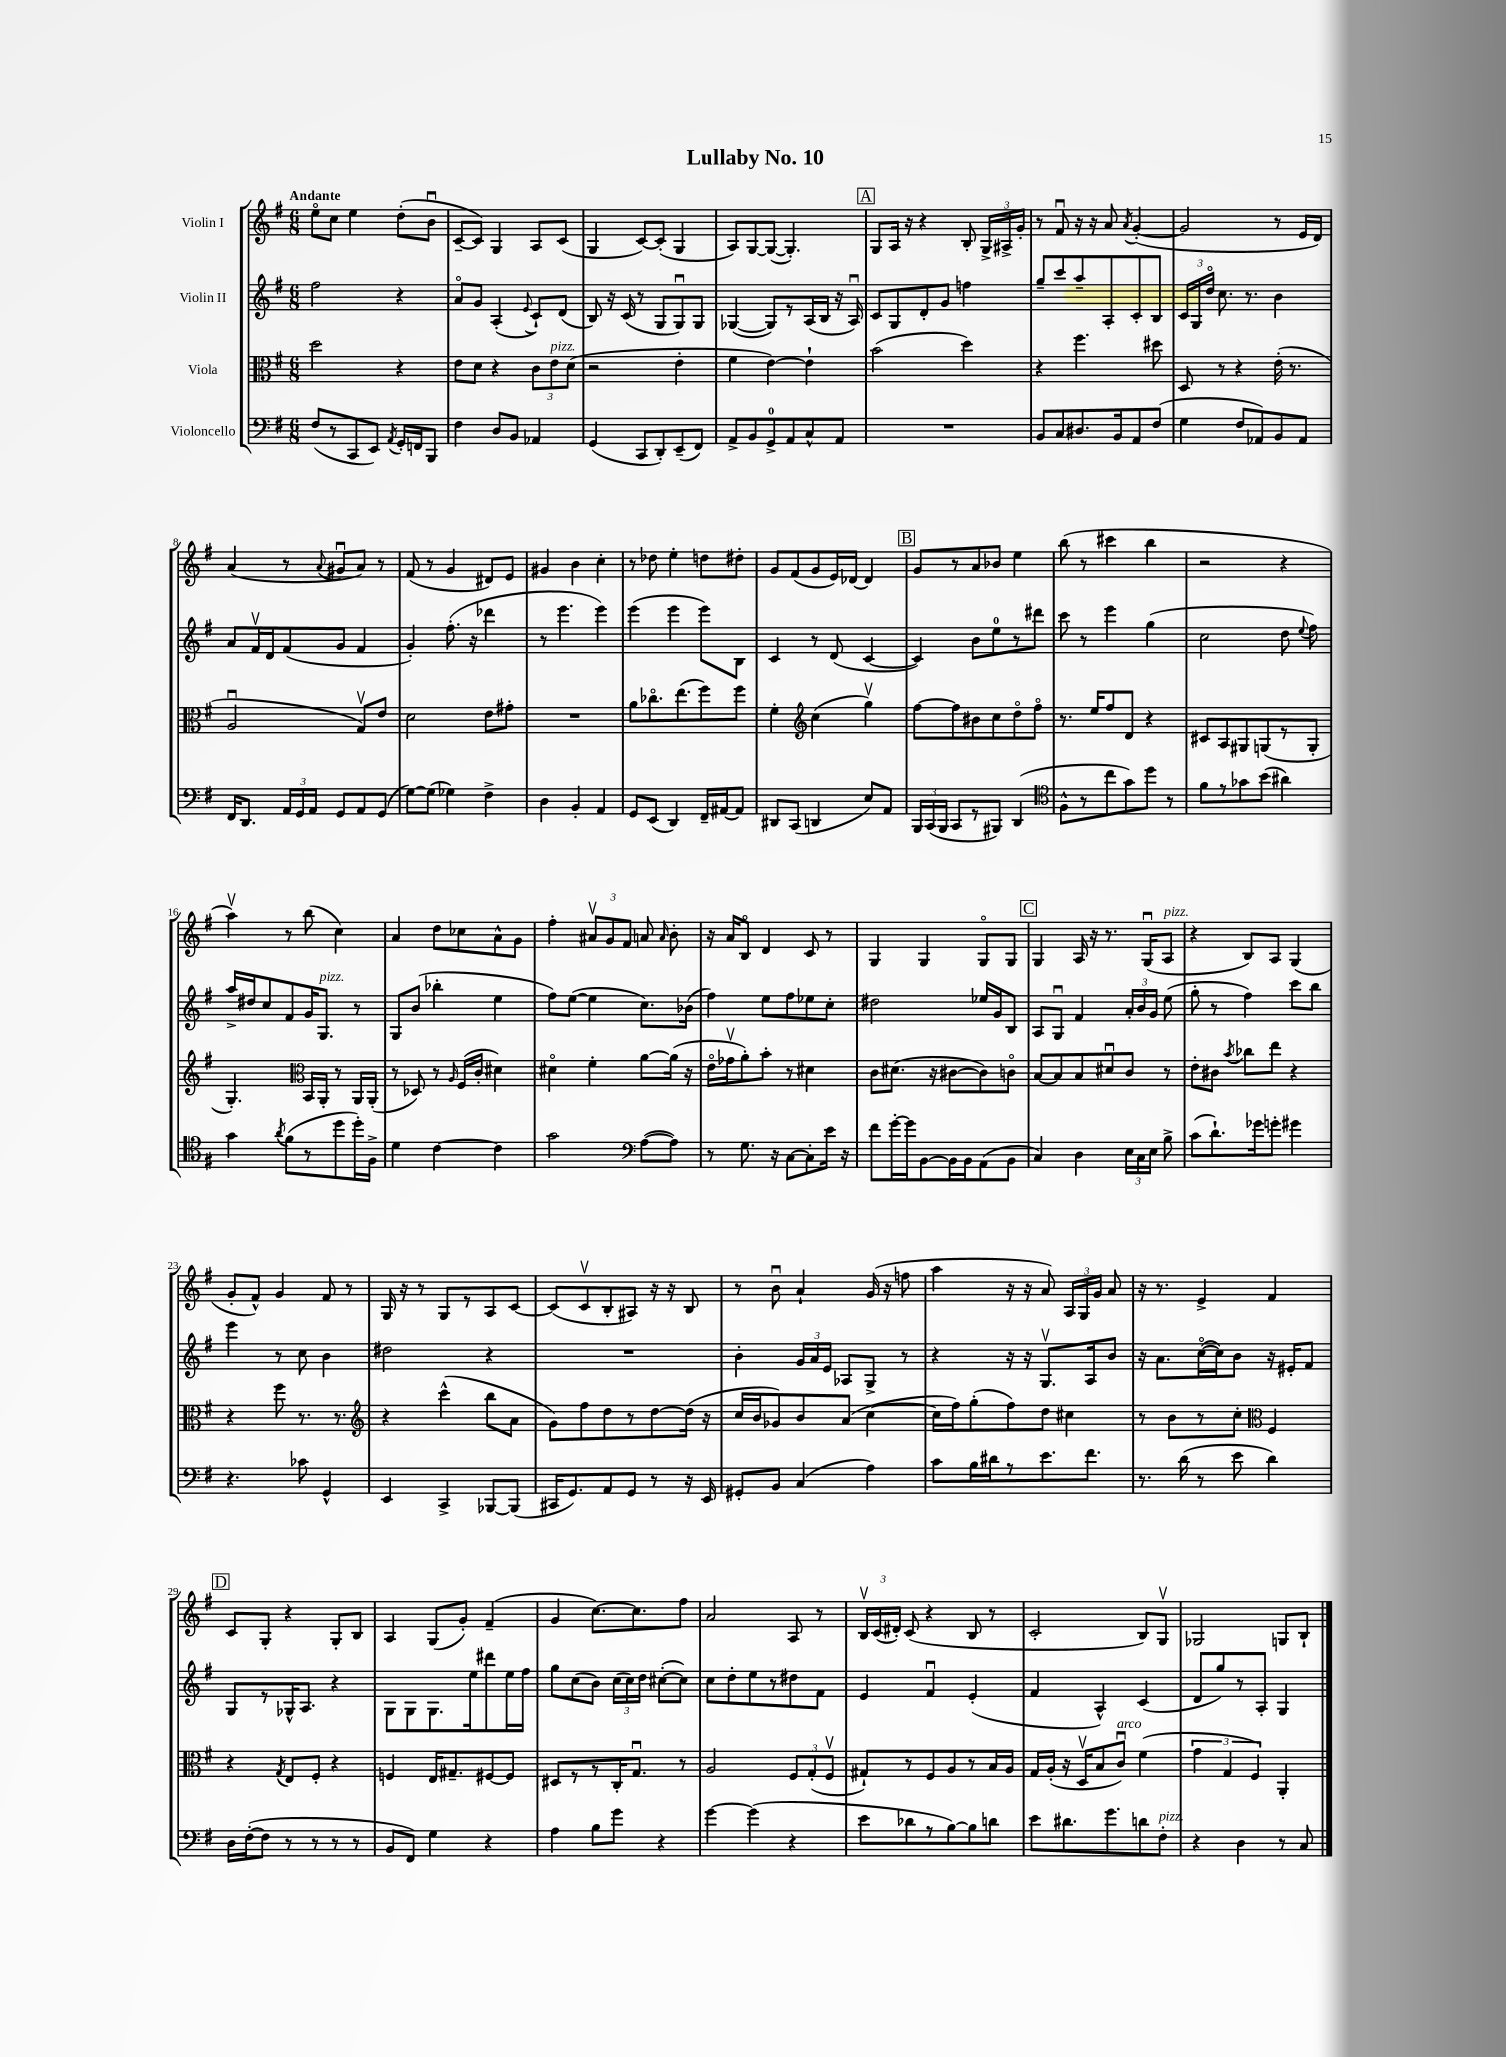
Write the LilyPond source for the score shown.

\header { title = "Lullaby No. 10" }
<<
\new StaffGroup <<
\new Staff = "s0" \with { instrumentName = "Violin I" } {
    \clef treble \key g \major \numericTimeSignature \time 6/8 \tempo "Andante"
    \autoBeamOff e''8[\flageolet c''8] e''4 d''8[-.( b'8]\downbow |
    c'8[~-- c'8]) g4 a8[ c'8]( |
    g4 c'8[~) c'8]-.( g4 |
    a8[) g8~ g8]~( g4.-.) |
    \mark \markup { \box "A" } g8[ a16] r16 r4 b8-. \tuplet 3/2 { g16[-> ais16-> g'16]-. } |
    r8 fis'8\downbow r16 r16 a'8 \acciaccatura { a'8 } g'4~-.( |
    g'2 r8 e'16[ d'16]) |
    a'4( r8 \appoggiatura { a'8 } gis'8[\downbow a'8]) r8 |
    fis'8( r8 g'4 dis'8[) e'8] |
    gis'4 b'4 c''4-. |
    r8 des''8 e''4-. d''8[ dis''8]-. |
    g'8[ fis'8( g'8 e'16) des'16]~ des'4 |
    \mark \markup { \box "B" } g'8[ r8 a'8 bes'8] e''4 |
    b''8( r8 cis'''4 b''4 |
    r2 r4 |
    a''4\upbow) r8 b''8( c''4) |
    a'4 d''8[ ces''8 a'8-^ g'8] |
    fis''4-. \tuplet 3/2 { ais'8[\upbow g'8 fis'8] } a'8 \grace { a'16 } b'8-. |
    r16 a'16[ b8]\flageolet d'4 c'8 r8 |
    g4 g4 g8[\flageolet g8] |
    \mark \markup { \box "C" } g4 a16 r16 r8. g16[\downbow( a8]^\markup { \italic "pizz." } |
    r4 b8[) a8] g4( |
    g'8[-. fis'8]-^) g'4 fis'8 r8 |
    g16 r16 r8 g8[ r8 a8 c'8]~ |
    c'8[( c'8\upbow b8-. ais8]) r16 r16 b8 |
    r8 b'8\downbow a'4-! g'16( r16 f''8 |
    a''4 r16 r16 a'8) \tuplet 3/2 { a16[ g16 g'16] } a'8 |
    r16 r8. e'4-> fis'4 |
    \mark \markup { \box "D" } c'8[ g8]-. r4 g8[-. b8] |
    a4 g8[( g'8]-.) fis'4--( |
    g'4 c''8.[~) c''8. fis''8] |
    a'2 a8 r8 |
    \tuplet 3/2 { b16[\upbow c'16( dis'16]-.) } c'8( r4 b8 r8 |
    c'2-. b8[) g8]\upbow |
    ges2 g8[ b8]-! \bar "|." |
}
\new Staff = "s1" \with { instrumentName = "Violin II" } {
    \clef treble \key g \major \numericTimeSignature \time 6/8
    \autoBeamOff fis''2 r4 |
    a'8[\flageolet g'8] a4-.( \appoggiatura { e'8 } c'8[-!) d'8]( |
    b8) r16 c'16( r8 g8[ g8\downbow) g8] |
    ges4~( ges8[) r8 a16( b16] r16 a16\downbow) |
    \mark \markup { \box "A" } c'8[ g8 d'8-. g'8] f''4 |
    g''8[-- c'''8 a''8-- a8-. c'8-. b8] |
    \tuplet 3/2 { c'16[ g16 d''16]\flageolet } c''8. r8. b'4 |
    a'8[ fis'16\upbow d'16 fis'8( g'8] fis'4 |
    g'4-.) fis''8.-.( r16 des'''4 |
    r8 e'''4. e'''4) |
    e'''4( e'''4 e'''8[) b8] |
    c'4 r8 d'8( c'4~ |
    \mark \markup { \box "B" } c'4) b'8[ e''8-0 r8 dis'''8] |
    c'''8 r8 e'''4 g''4( |
    c''2 d''8 \appoggiatura { e''8 } fis''8) |
    a''16[-> dis''16 c''8 fis'8 g'16 g8.]^\markup { \italic "pizz." } r8 |
    g8[ b'8]( bes''4-. e''4 |
    fis''8[) e''8]~( e''4 c''8.[) bes'16]( |
    fis''4) e''8[ fis''8 ees''8 c''8]-. |
    dis''2 ees''16[ g'16 b8] |
    \mark \markup { \box "C" } a8[ g8]\downbow fis'4 \tuplet 3/2 { a'16[-. b'16 g'16] } e''8( |
    g''8-. r8 fis''4) c'''8[ b''8] |
    e'''4 r8 c''8 b'4 |
    dis''2 r4 |
    R2. |
    b'4-. \tuplet 3/2 { g'16[ a'16 e'16] } aes8[ g8]-> r8 |
    r4 r16 r16 g8.[\upbow a16 b'8] |
    r16 a'8.[ c''16~\flageolet( c''16) b'8] r16 eis'16[-. fis'8] |
    \mark \markup { \box "D" } g8[ r8 ges16-^ a8.] r4 |
    g8[ g8 g8. e''16 dis'''8 e''16 fis''16] |
    g''8[ c''8( b'8]) \tuplet 3/2 { c''16[( c''16) d''16] } cis''8[~-.( cis''8]) |
    c''8[ d''8-. e''8 r8 dis''8 fis'8] |
    e'4 fis'4\downbow e'4-.( |
    fis'4 a4-^) c'4( |
    d'8[ g''8) r8 a8]-. g4 \bar "|." |
}
\new Staff = "s2" \with { instrumentName = "Viola" } {
    \clef alto \key g \major \numericTimeSignature \time 6/8
    \autoBeamOff d''2 r4 |
    e'8[ d'8] r4 \tuplet 3/2 { c'8[ e'8^\markup { \italic "pizz." } d'8]( } |
    r2 e'4-. |
    fis'4 e'4~) e'4-! |
    \mark \markup { \box "A" } b'2( d''4) |
    r4 fis''4. dis''8 |
    d8 r8 r4 e'16-.( r8. |
    a2\downbow g8[\upbow) e'8] |
    d'2 e'8[ gis'8]-. |
    R2. |
    a'8[ ces''8.\flageolet e''8.( fis''8) fis''8] |
    fis'4-. \clef treble c''4( g''4\upbow) |
    \mark \markup { \box "B" } fis''8[~ fis''8 bis'8 c''8 d''8\flageolet fis''8]\flageolet |
    r8. e''16[ fis''8 d'8] r4 |
    cis'8[ a8 gis8 g8( r8 g8]-. |
    g4.-.) \clef alto b,16[ a,16]-. r8 a,16[ a,16]-.( |
    r8 des8) r8 \grace { a16 } fis16[( c'16]-. dis'4) |
    dis'4\flageolet fis'4-. a'8[~ a'16]( r16 |
    e'16[\flageolet ges'16\upbow a'8-.) b'8]-. r8 dis'4 |
    c'8[ dis'8.]( r16 cis'8[~ cis'8) c'8]\flageolet |
    \mark \markup { \box "C" } b8[~ b8 b8 dis'8\downbow c'8] r8 |
    e'8[-. cis'8] \acciaccatura { b'8 } ces''8[ e''8] r4 |
    r4 fis''8 r8. r8. |
    \clef treble r4 c'''4-^( b''8[ a'8] |
    g'8[) fis''8 d''8 r8 d''8~ d''16]( r16 |
    c''16[ b'16 ges'8) b'8 a'8]( c''4~ |
    c''16[ fis''16) g''8-.( fis''8) d''8] cis''4 |
    r8 b'8[ r8 c''8]-. \clef alto fis4 |
    \mark \markup { \box "D" } r4 \acciaccatura { g8 } e8[ fis8]-. r4 |
    f4 e16[ gis8.-- fis8~ fis8] |
    dis8[ r8 r8 c16-. g8.]\downbow r8 |
    a2 \tuplet 3/2 { fis8[ g8-.( fis8]\upbow } |
    gis8[-!) r8 fis8 a8 r8 b16 a16] |
    g16[ a16]-.( r16 d16[\upbow b8 c'8]\downbow^\markup { \italic "arco" }) fis'4( |
    \tuplet 3/2 { g'4 g4 fis4) } a,4-. \bar "|." |
}
\new Staff = "s3" \with { instrumentName = "Violoncello" } {
    \clef bass \key g \major \numericTimeSignature \time 6/8
    \autoBeamOff fis8[( r8 c,8 e,8]) \acciaccatura { a,8 } g,16[-. f,16 b,,8] |
    fis4 d8[ b,8] aes,4 |
    g,4( c,8[ d,8-.) e,8--( fis,8]) |
    a,8[-> b,8 g,8-0-> a,8 c8-^ a,8] |
    \mark \markup { \box "A" } R2. |
    b,8[ c8 dis8. b,16 a,8 fis8]( |
    g4 fis8[ aes,8) b,8 aes,8] |
    fis,16[ d,8.] \tuplet 3/2 { a,16[ g,16 a,16] } g,8[ a,8 g,8]( |
    g8[~) g8]( ges4) fis4-> |
    d4 b,4-. a,4 |
    g,8[ e,8]( d,4) fis,16[-- ais,16~ ais,8] |
    dis,8[ c,8]( d,4 e8[) a,8] |
    \mark \markup { \box "B" } \tuplet 3/2 { b,,16[ c,16( b,,16] } c,8[ r8 bis,,8]) d,4( |
    \clef tenor fis8[-^ r8 c''8 g'8) d''8] r8 |
    fis'8[ r8 ges'8 b'8]( ais'4) |
    g'4 \acciaccatura { a'8 } fis'8[( r8 d''8 d''16-.) fis16]-> |
    d'4 c'4~ c'4 |
    g'2 \clef bass a8[~( a8]) |
    r8 g8. r16 c8[~ c8-. e'16] r16 |
    fis'8[ g'16~-. g'16 b,8~ b,16 b,16 a,8( b,8] |
    \mark \markup { \box "C" } c4) d4 \tuplet 3/2 { e16[ c16 e16] } b8-> |
    c'8[( d'8.-!) ges'16 g'8]-. gis'4 |
    r4. ces'8 g,4-^ |
    e,4 c,4-> bes,,8[~ bes,,8]( |
    cis,16[ g,8.) a,8 g,8] r8 r16 e,16 |
    gis,8[-. b,8] c4( a4) |
    c'8[ b16 dis'16 r8 e'8. fis'8.] |
    r8. d'16( r8 e'8 d'4) |
    \mark \markup { \box "D" } d16[ fis16~-.( fis8] r8 r8 r8 r8 |
    b,8[ fis,8]) g4 r4 |
    a4 b8[ g'8] r4 |
    g'4~ g'4( r4 |
    e'8[ des'8 r8 b8~) b8 d'8] |
    e'8[ dis'8. g'8. d'8 fis8]-.^\markup { \italic "pizz." } |
    r4 d4 r8 c8 \bar "|." |
}
>>
>>
